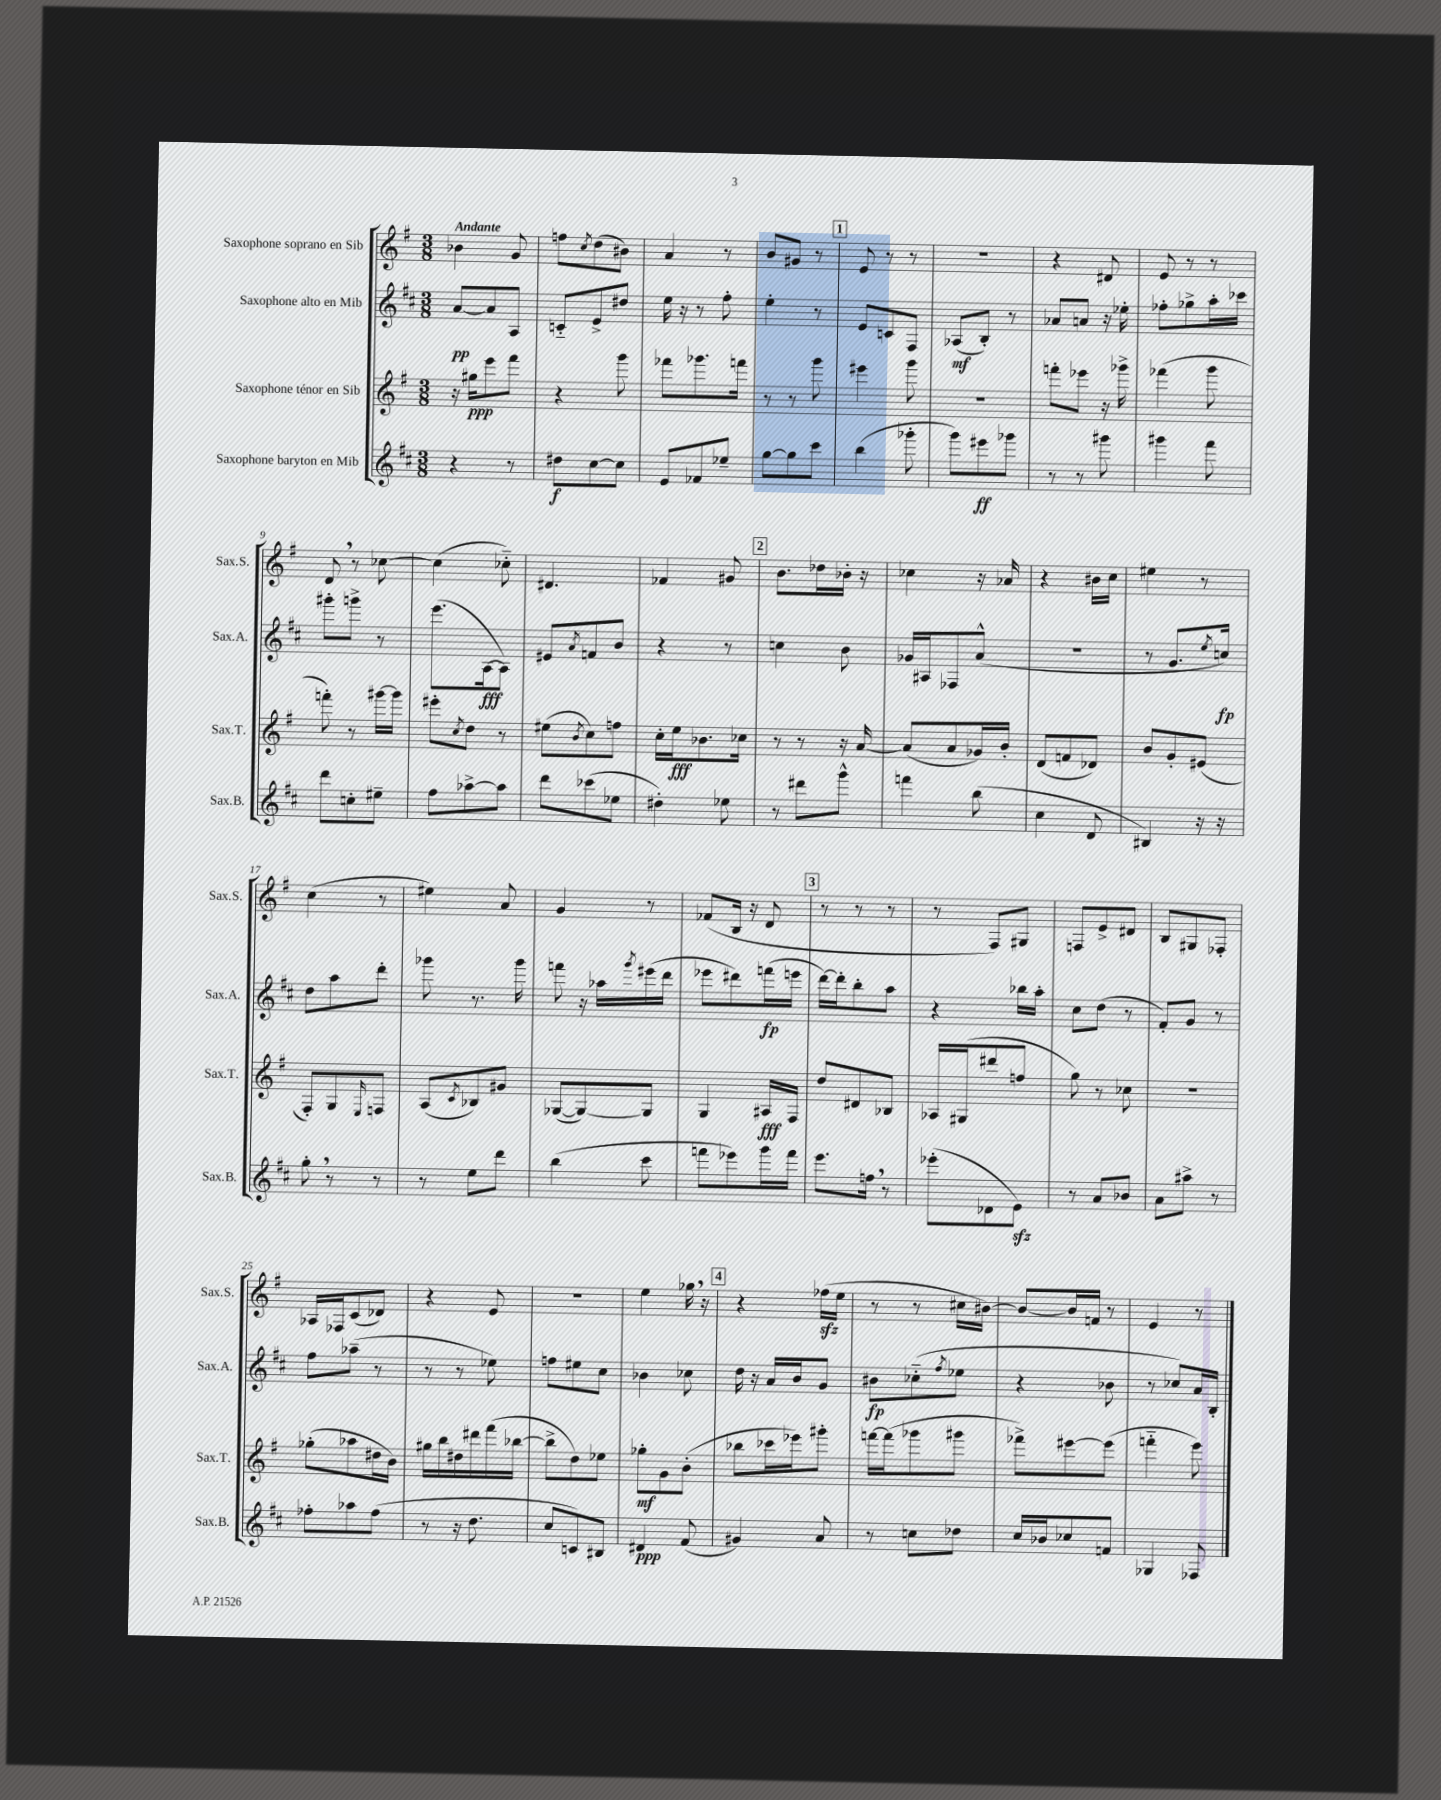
<<
\new StaffGroup <<
\new Staff = "s0" \with { instrumentName = "Saxophone soprano en Sib" shortInstrumentName = "Sax.S." } {
    \clef treble \key g \major \numericTimeSignature \time 3/8 \tempo "Andante"
    bes'4 g'8 |
    f''8 \acciaccatura { c''8 } d''8( bis'8) |
    a'4 r8 |
    b'8 gis'8 r8 |
    \mark \markup { \box "1" } e'8 r8 r8 |
    R4. |
    r4 dis'8 |
    e'8 r8 r8 |
    d'8 \breathe r8 ces''8~ |
    ces''4( ces''8-_) |
    dis'4. |
    fes'4 gis'8 |
    \mark \markup { \box "2" } b'8. des''16 bes'16-. r16 |
    ces''4 r16 aes'16 |
    r4 bis'16 c''16 |
    eis''4 r8 |
    c''4( r8 |
    eis''4) a'8 |
    g'4 r8 |
    fes'8( b16 r16 d'8 |
    \mark \markup { \box "3" } r8 r8 r8 |
    r8 fis8) gis8 |
    f8 e'8-> dis'8 |
    b8 gis8 fes8-. |
    aes16 fes16 c'8( des'8) |
    r4 e'8 |
    R4. |
    e''4 ges''16 \breathe r16 |
    \mark \markup { \box "4" } r4 fes''16\sfz( e''16 |
    r8 r8 cis''16 bis'16~) |
    bis'8~ bis'16 f'16 r8 |
    e'4 r8 \bar "|." |
}
\new Staff = "s1" \with { instrumentName = "Saxophone alto en Mib" shortInstrumentName = "Sax.A." } {
    \clef treble \key d \major \numericTimeSignature \time 3/8
    a'8~\pp a'8 a8 |
    c'8-_ e'8-> dis''8 |
    e''16 r16 r8 fis''8-. |
    e''4-. r8 |
    \mark \markup { \box "1" } e'8 c'8 fis8 |
    aes8\mf( b8-.) r8 |
    aes'8 a'8 r16 ees''16-. |
    fes''8-. ges''8-> a''16-. ces'''16 |
    gis'''8-. g'''8-> r8 |
    e'''8.( a16~\fff a8) |
    eis'8 \acciaccatura { a'8 } f'8 b'8 |
    r4 r8 |
    \mark \markup { \box "2" } c''4 b'8 |
    ges'16 ais16 fes8 a'8-^( |
    R4. |
    r8 g'8. \acciaccatura { e''8 } c''16\fp) |
    d''8 a''8 d'''8-. |
    ges'''8 r8. ges'''16 |
    f'''8 r16 aes''16 \acciaccatura { g'''8 } eis'''16( d'''16 |
    ees'''8 dis'''8) f'''16\fp( e'''16 |
    \mark \markup { \box "3" } d'''16~) d'''16-. b''8-. a''8 |
    r4 bes''16 a''16-. |
    cis''8 d''8( r8 |
    fis'8-.) g'8 r8 |
    fis''8 aes''8--( r8 |
    r8 r8 ees''8) |
    f''8 eis''8 cis''8 |
    bes'4 ces''8 |
    \mark \markup { \box "4" } d''16 r16 a'16 b'16 g'8 |
    bis'8\fp ces''8-_( \acciaccatura { fis''8 } ees''8 |
    r4 bes'8 |
    r8 ces''8) a'16 b16-. \bar "|." |
}
\new Staff = "s2" \with { instrumentName = "Saxophone ténor en Sib" shortInstrumentName = "Sax.T." } {
    \clef treble \key g \major \numericTimeSignature \time 3/8
    r16 gis''16\ppp e'''8 fis'''8 |
    r4 g'''8 |
    fes'''8 ges'''8. f'''16 |
    r8 r8 g'''8 |
    \mark \markup { \box "1" } eis'''4 g'''8 |
    R4. |
    f'''8-. ees'''8 r16 ges'''16-> |
    fes'''4( g'''8 |
    f'''8-.) r8 gis'''16~ gis'''16 |
    eis'''8-. \acciaccatura { c''8 } d''8 r8 |
    eis''8( \acciaccatura { b'8 } c''8) f''8 |
    c''16-. e''16\fff bes'8. ces''16 |
    \mark \markup { \box "2" } r8 r8 r16 a'16~ |
    a'8( a'8 ges'16) b'16-. |
    d'8( f'8 des'8) |
    b'8 g'8-. eis'8( |
    fis8-.) g8 \grace { e16 } f8 |
    a8( \acciaccatura { c'8 } bes8) gis'8 |
    ges8~( ges8~) ges8 |
    g4 ais16\fff fis16 |
    \mark \markup { \box "3" } d''8 dis'8 bes8 |
    aes16 gis16( dis'''8 f''8 |
    g''8) r8 ces''8 |
    R4. |
    ges''8-.( aes''8 dis''16 b'16) |
    gis''16 b''16 dis''16 dis'''16 fis'''16( bes''16~ |
    bes''8-> d''8) ees''8 |
    ges''8-.\mf g'8 b'8-.( |
    \mark \markup { \box "4" } bes''8 ces'''16 ees'''16) gis'''8-. |
    f'''16~ f'''16( ges'''8 gis'''8 |
    fes'''8->) eis'''8~ eis'''8( |
    f'''4-_ e'''8) \bar "|." |
}
\new Staff = "s3" \with { instrumentName = "Saxophone baryton en Mib" shortInstrumentName = "Sax.B." } {
    \clef treble \key d \major \numericTimeSignature \time 3/8
    r4 r8 |
    dis''8\f cis''8~ cis''8 |
    e'8 fes'8 ees''8-- |
    g''8~ g''8 cis'''8 |
    \mark \markup { \box "1" } b''4( ges'''8-. |
    g'''8) eis'''8\ff ges'''8 |
    r8 r8 gis'''8 |
    gis'''4 fis'''8 |
    d'''8 c''8-. eis''8-- |
    fis''8 aes''8~-> aes''8 |
    d'''8 ces'''8( ees''8 |
    dis''4-.) ees''8 |
    \mark \markup { \box "2" } r8 dis'''8 g'''8-^ |
    f'''4 b''8( |
    cis''4 d'8 |
    bis4) r16 r16 |
    g''8-. \breathe r8 r8 |
    r8 e''8 d'''8 |
    b''4( cis'''8 |
    f'''8 ees'''8) g'''16 f'''16 |
    \mark \markup { \box "3" } e'''8. f''16 \breathe r8 |
    ees'''8-.( des'8 e'8\sfz) |
    r8 a'8 bes'8 |
    a'8 ais''8-> r8 |
    fes''8-. aes''8 fes''8( |
    r8 r16 d''8. |
    cis''8 c'8) bis8 |
    dis'4\ppp fis'8( |
    \mark \markup { \box "4" } gis'4) a'8 |
    r8 c''8 des''8 |
    cis''16 bes'16 ces''8 f'8 |
    ges4 fes8 \bar "|." |
}
>>
>>
